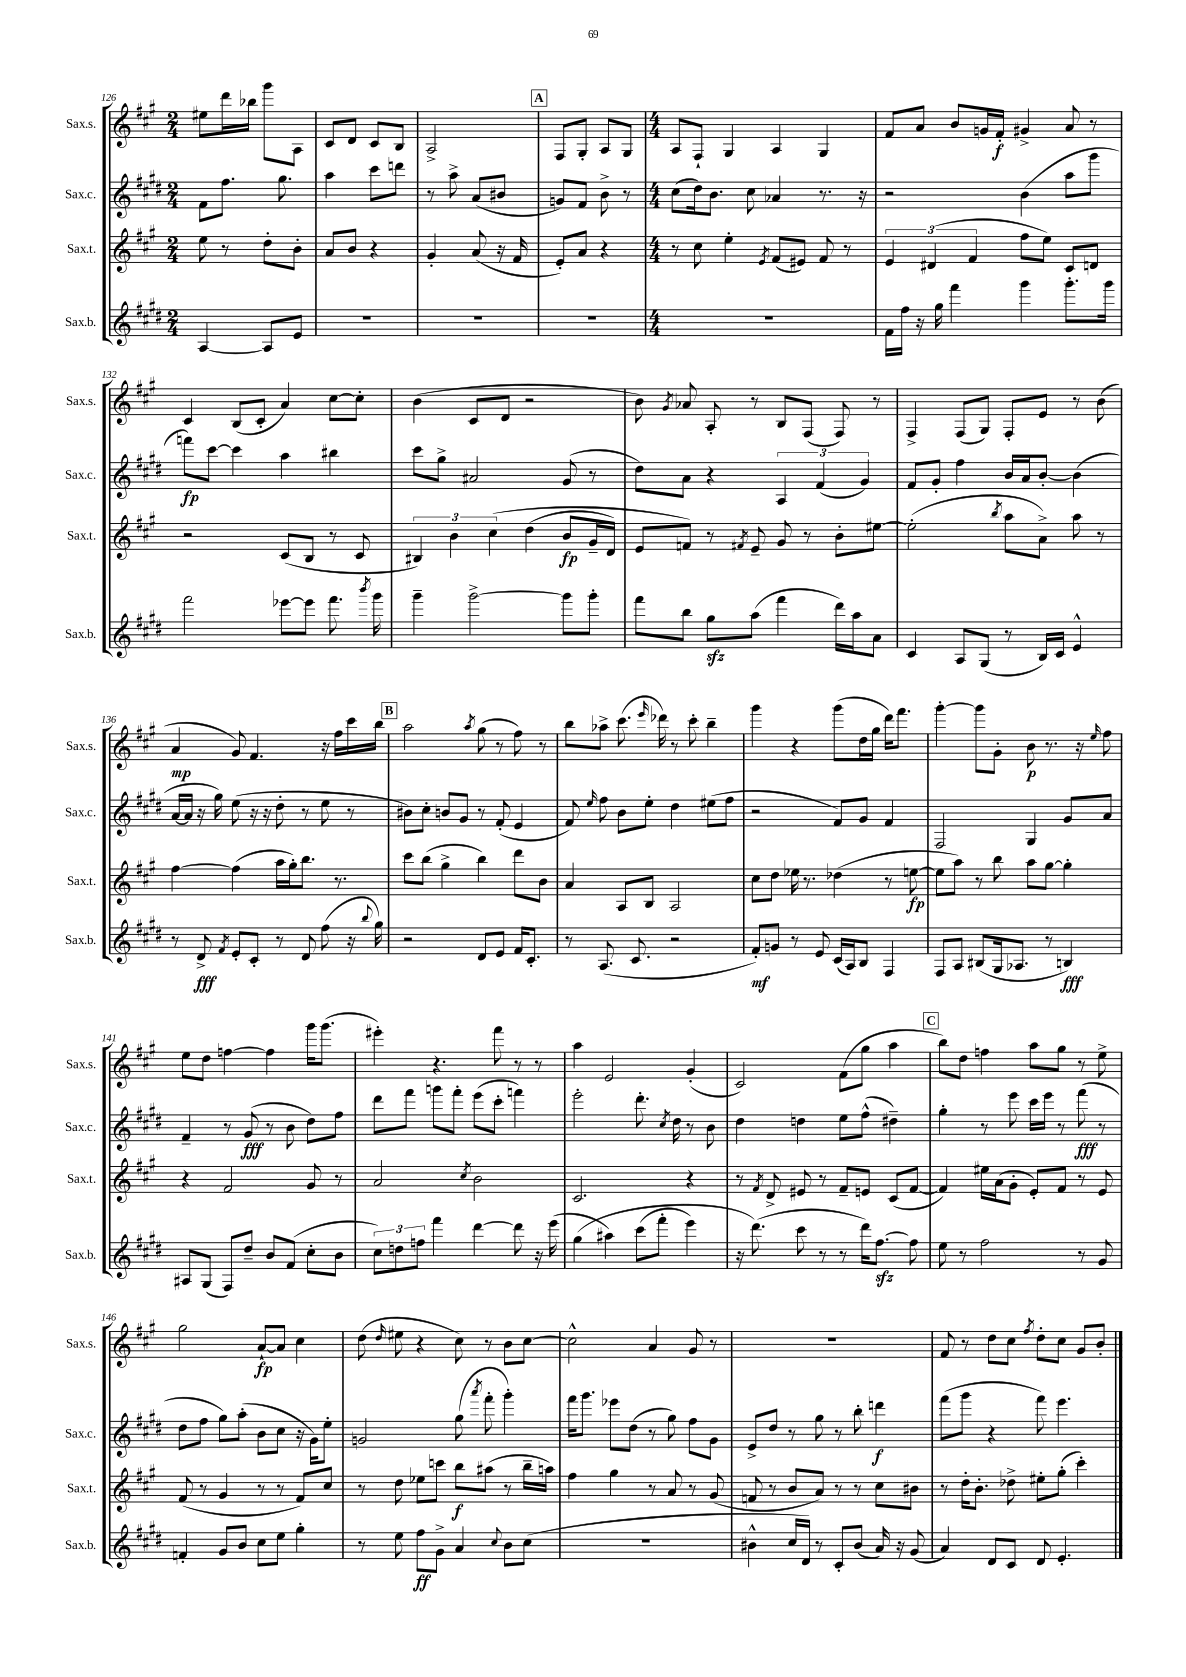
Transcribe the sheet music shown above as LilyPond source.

<<
\new StaffGroup <<
\new Staff = "s0" \with { instrumentName = "Sax.s." shortInstrumentName = "Sax.s." } {
    \clef treble \key a \major \numericTimeSignature \time 2/4
    \autoBeamOff eis''8[ d'''16 bes''16] gis'''8[ a8] |
    cis'8[ d'8] cis'8[ b8] |
    a2-> |
    \mark \markup { \box "A" } fis8[ gis8]-. a8[ gis8] |
    \numericTimeSignature \time 4/4 a8[ fis8]-! gis4 a4 gis4 |
    fis'8[ a'8] b'8[ g'16 fis'16]-.\f gis'4-> a'8 r8 |
    cis'4 b8[( cis'8]-. a'4) cis''8[~ cis''8]-. |
    b'4( cis'8[ d'8] r2 |
    b'8) \acciaccatura { gis'8 } aes'8 a8-. r8 b8[ fis8]( fis8) r8 |
    fis4-> fis8[( gis8]) fis8[-. e'8] r8 b'8( |
    a'4\mp gis'8) fis'4. r16 fis''16[ cis'''16 b''16] |
    \mark \markup { \box "B" } a''2 \acciaccatura { a''8 } gis''8( r8 fis''8) r8 |
    b''8[ aes''8]-> cis'''8.( \grace { e'''16 } des'''16) r8 cis'''8-. b''4-- |
    gis'''4 r4 gis'''8[( d''16 gis''16] d'''16[) fis'''8.] |
    gis'''4~-. gis'''8[ gis'8]-. b'8\p r8. r16 \grace { e''16 } fis''8 |
    e''8[ d''8] f''4~ f''4 gis'''16[ gis'''8.]( |
    eis'''4-.) r4. fis'''8 r8 r8 |
    a''4 e'2 gis'4-.( |
    cis'2) fis'8[( gis''8] a''4 |
    \mark \markup { \box "C" } b''8[) d''8] f''4 a''8[ gis''8] r8 e''8-> |
    gis''2 a'8[~-!\fp a'8] cis''4 |
    d''8( \grace { d''16 } eis''8 r4 cis''8) r8 b'8[ cis''8]~ |
    cis''2-^ a'4 gis'8 r8 |
    R1 |
    fis'8 r8 d''8[ cis''8] \acciaccatura { fis''8 } d''8[-. cis''8] gis'8[ b'8]-. \bar "|." |
}
\new Staff = "s1" \with { instrumentName = "Sax.c." shortInstrumentName = "Sax.c." } {
    \clef treble \key e \major \numericTimeSignature \time 2/4
    \autoBeamOff fis'8[ fis''8.] gis''8. |
    a''4 cis'''8[ d'''8] |
    r8 a''8-> a'8[( bis'8] |
    \mark \markup { \box "A" } g'8[) fis'8] b'8-> r8 |
    \numericTimeSignature \time 4/4 cis''8[( dis''16) b'8.] cis''8 aes'4 r8. r16 |
    r2 b'4( a''8[ gis'''8] |
    f'''8[\fp) cis'''8]~ cis'''4 a''4 bis''4 |
    cis'''8[ gis''8]-> ais'2 gis'8( r8 |
    dis''8[) a'8] r4 \tuplet 3/2 { a4 fis'4( gis'4) } |
    fis'8[ gis'8]-. fis''4 b'16[ a'16 b'8]~-. b'4( |
    a'16[~ a'16] r16 gis''16) e''8( r16 r16 dis''8-. r8 e''8 r8 |
    \mark \markup { \box "B" } bis'8[) cis''8]-. b'8[ gis'8] r8 fis'8-.( e'4 |
    fis'8) \grace { e''16 } fis''8 b'8[ e''8]-. dis''4 eis''8[( fis''8] |
    r2 fis'8[) gis'8] fis'4 |
    fis2 gis4 gis'8[ a'8] |
    fis'4-- r8 gis'8\fff( r8 b'8 dis''8[) fis''8] |
    dis'''8[ fis'''8] g'''8[ fis'''8]-. e'''8[( cis'''8]-. f'''4) |
    e'''2-. dis'''8.-. \acciaccatura { cis''8 } dis''16 r8 b'8 |
    dis''4 d''4 e''8[ fis''8]-^( dis''4--) |
    \mark \markup { \box "C" } gis''4-. r8 e'''8 cis'''16[ e'''16] r8 fis'''8\fff( r8 |
    dis''8[ fis''8] gis''8[) a''8]-.( b'8[ cis''8] r16 gis'16[) e''8]-. |
    g'2 gis''8( \acciaccatura { a'''8 } fis'''8-. gis'''4-.) |
    fis'''16[ gis'''8.] ees'''8[ dis''8]( r8 gis''8) fis''8[ gis'8] |
    e'8[-> dis''8] r8 gis''8 r8 b''8-. d'''4\f |
    fis'''8[( gis'''8] r4 fis'''8) e'''4. \bar "|." |
}
\new Staff = "s2" \with { instrumentName = "Sax.t." shortInstrumentName = "Sax.t." } {
    \clef treble \key a \major \numericTimeSignature \time 2/4
    \autoBeamOff e''8 r8 d''8[-. b'8]-. |
    a'8[ b'8] r4 |
    gis'4-. a'8( r16 fis'16 |
    \mark \markup { \box "A" } e'8[-.) a'8] r4 |
    \numericTimeSignature \time 4/4 r8 cis''8 e''4-. \acciaccatura { e'8 } fis'8[( eis'8]) fis'8 r8 |
    \tuplet 3/2 { e'4 dis'4( fis'4 } fis''8[ e''8]) cis'8[ d'8] |
    r2 cis'8[( b8] r8 cis'8 |
    \tuplet 3/2 { bis4) b'4 cis''4\( } d''4( b'8[\fp gis'16-- d'16]) |
    e'8[ f'8]\) r8 \acciaccatura { fis'8 } e'8-- gis'8 r8 b'8[-. eis''8]~ |
    eis''2-.( \acciaccatura { b''8 } a''8[ a'8]->) a''8 r8 |
    fis''4~ fis''4( a''16[ gis''16-.) b''8.] r8. |
    \mark \markup { \box "B" } cis'''8[ b''8]( gis''4-> b''4) d'''8[ b'8] |
    a'4 a8[ b8] a2 |
    cis''8[ d''8] ees''16 r8. des''4( r8 e''8~\fp |
    e''8[ a''8]) r8 b''8 a''8[ gis''8]~ gis''4-. |
    r4 fis'2 gis'8 r8 |
    a'2 \acciaccatura { cis''8 } b'2 |
    cis'2. r4 |
    r8 \acciaccatura { fis'8 } d'8-> eis'8 r8 fis'8[-- e'8] cis'8[( fis'8]~ |
    \mark \markup { \box "C" } fis'4) eis''16[ a'16( gis'8]-. e'8[-.) fis'8] r8 e'8 |
    fis'8( r8 gis'4 r8 r8 fis'8[) cis''8] |
    r8 d''8 ees''8[ c'''8] b''8[\f ais''8]( r8 b''16[-- a''16]) |
    fis''4 gis''4 r8 a'8 r8 gis'8( |
    f'8 r8 b'8[ a'8]) r8 r8 cis''8[ bis'8] |
    r8 d''16[-. b'8.]-. des''8-> eis''8[-. gis''8]-.( cis'''4-.) \bar "|." |
}
\new Staff = "s3" \with { instrumentName = "Sax.b." shortInstrumentName = "Sax.b." } {
    \clef treble \key e \major \numericTimeSignature \time 2/4
    \autoBeamOff a4~ a8[ e'8] |
    R2 |
    R2 |
    \mark \markup { \box "A" } R2 |
    \numericTimeSignature \time 4/4 R1 |
    fis'16[ fis''16] r16 gis''16 fis'''4 gis'''4 gis'''8.[-. gis'''16] |
    fis'''2 ees'''8[~ ees'''8] fis'''8. \acciaccatura { b'''8 } gis'''16 |
    gis'''4-- gis'''2~-> gis'''8[ gis'''8]-. |
    fis'''8[ b''8] gis''8[\sfz a''8]( fis'''4 dis'''16[) a''16 a'8] |
    cis'4 a8[ gis8]( r8 b16[) cis'16] e'4-^ |
    r8 dis'8->\fff \acciaccatura { fis'8 } e'8[-. cis'8]-. r8 dis'8 fis''8( r16 \appoggiatura { b''8 } gis''16) |
    \mark \markup { \box "B" } r2 dis'8[ e'8] fis'16[ cis'8.]-. |
    r8 a8.( cis'8. r2 |
    fis'8[-.\mf) g'8] r8 e'8 cis'16[( a16) b8] fis4 |
    fis8[ a8] bis8[( gis16 aes8.] r8 b4\fff) |
    ais8[ gis8]( fis8[) dis''8]-- b'8[ fis'8]( cis''8[-. b'8] |
    \tuplet 3/2 { cis''8[) d''8 f''8] } fis'''4 dis'''4~ dis'''8 r16 e'''16( |
    gis''4\( ais''4) cis'''8[( fis'''8]-. e'''4) |
    r16 dis'''8.(\) cis'''8 r8 r8 dis'''16[) fis''8.]~\sfz fis''8 |
    \mark \markup { \box "C" } e''8 r8 fis''2 r8 gis'8 |
    f'4-. gis'8[ b'8] cis''8[ e''8] gis''4-. |
    r8 e''8 fis''8[\ff gis'8]-> a'4 \appoggiatura { cis''8 } b'8[ cis''8]( |
    R1 |
    bis'4-^ cis''16[ dis'16]) r8 cis'8[-. bis'8]( a'16) r16 gis'8( |
    a'4) dis'8[ cis'8] dis'8 e'4.-. \bar "|." |
}
>>
>>
\layout { \context { \Score currentBarNumber = #126 } }
